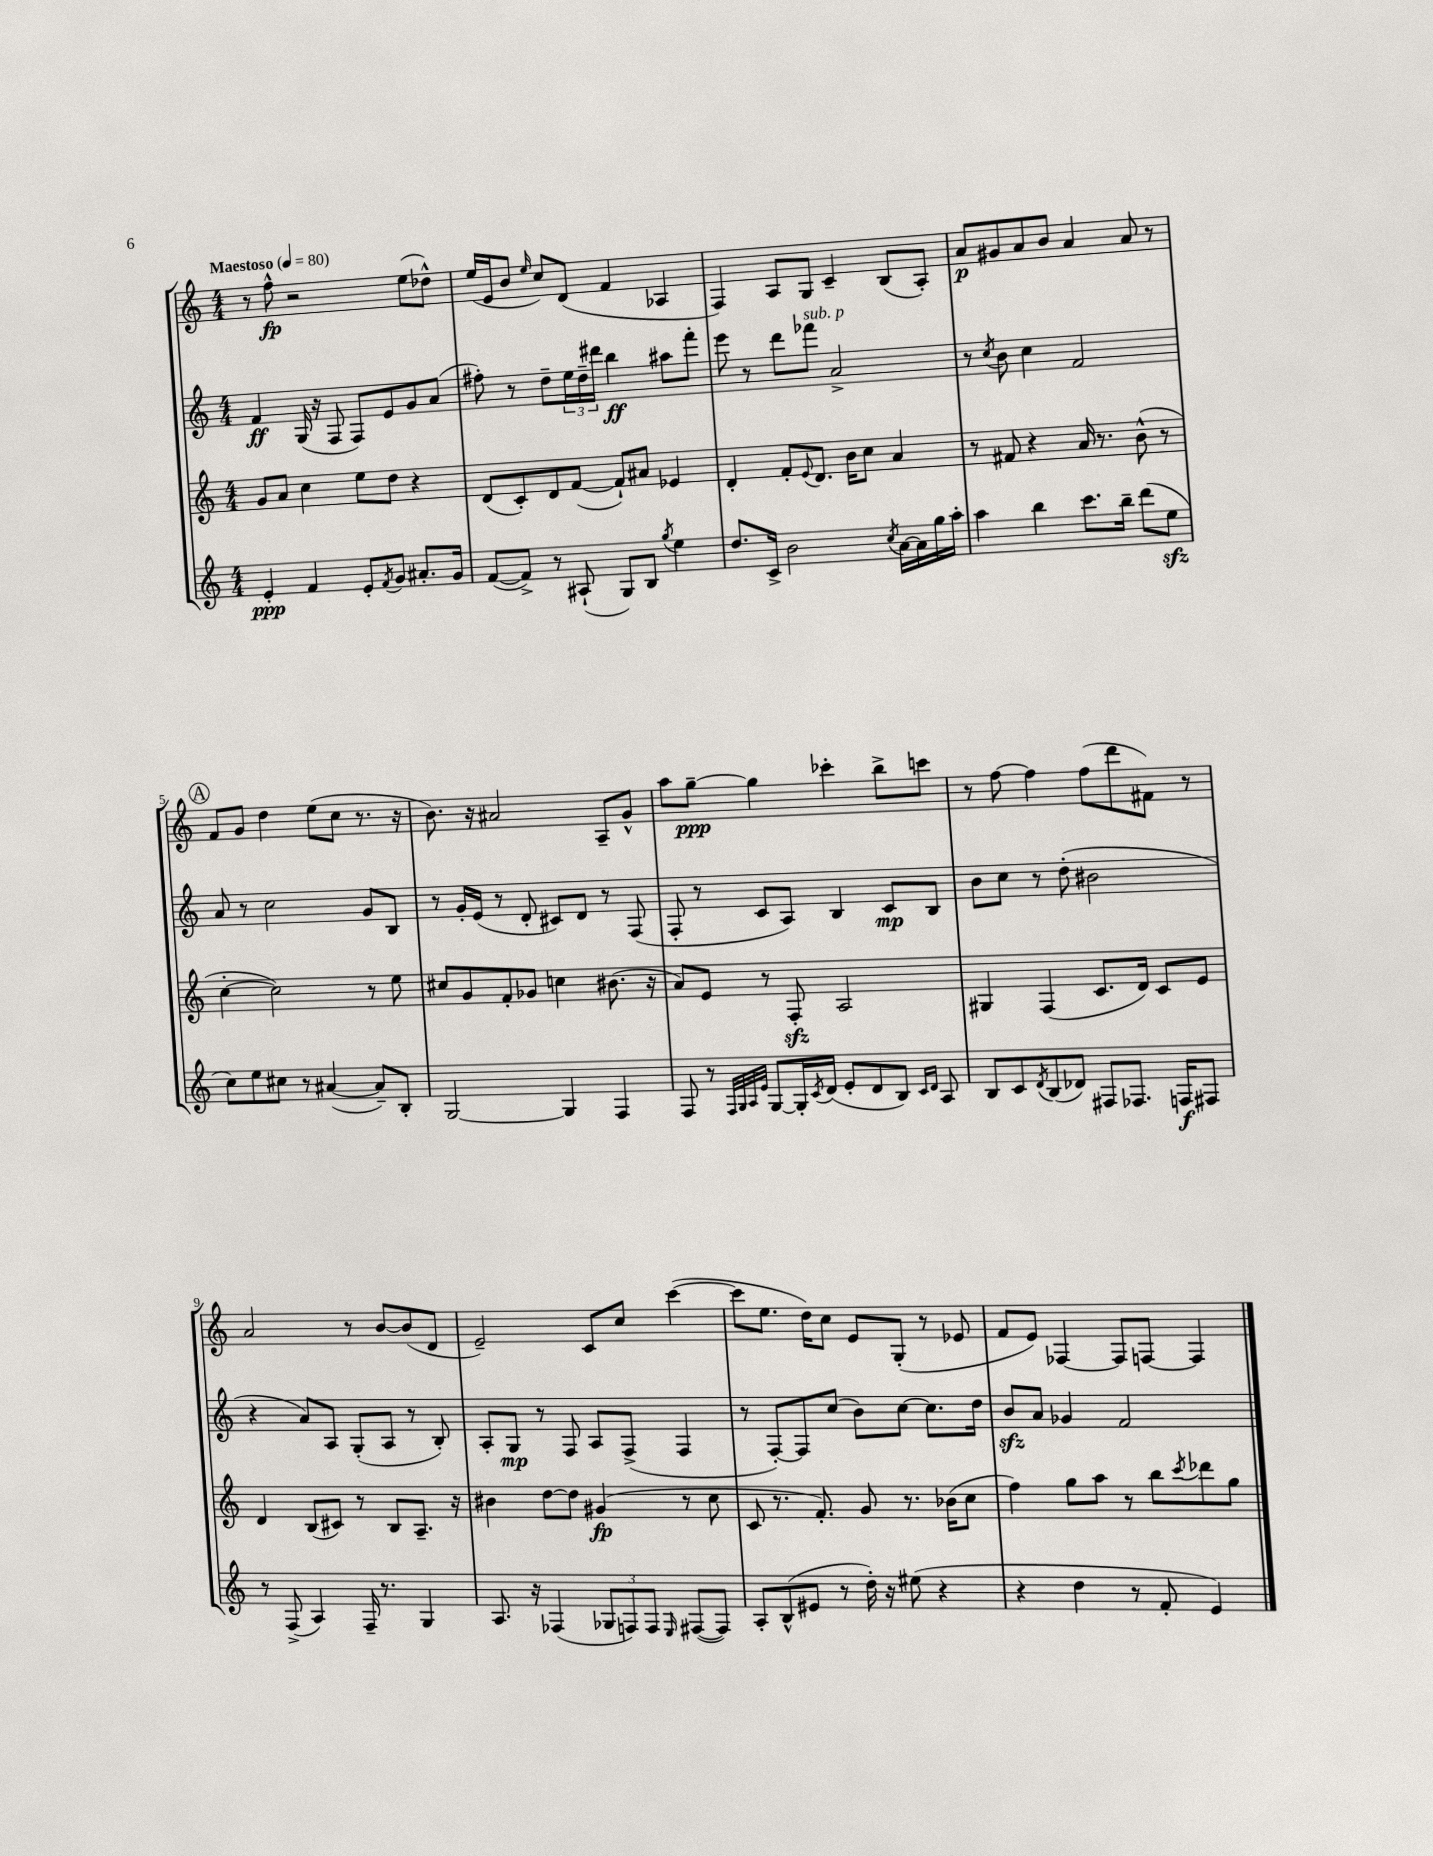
<<
\new StaffGroup <<
\new Staff = "s0" {
    \clef treble \key c \major \numericTimeSignature \time 4/4 \tempo "Maestoso" 4 = 80
    r8 f''8-^\fp r2 e''8( des''8-^) |
    e''16( e'16 b'8 \grace { e''16 } c''8) d'8( f'4 aes4 |
    f4) a8 g8 c'4-- b8( a8-.) |
    a'8\p gis'8 a'8 b'8 a'4 a'8 r8 |
    \mark \markup { \circle "A" } f'8 g'8 d''4 e''8( c''8 r8. r16 |
    b'8.) r16 ais'2 a8-- g'8-^ |
    a''8 g''8~--\ppp g''4 ces'''4-. b''8-> c'''8 |
    r8 f''8~ f''4 f''8( d'''8 fis'8) r8 |
    a'2 r8 b'8~ b'8( d'8 |
    e'2--) c'8 c''8 c'''4~( |
    c'''8 e''8. d''16) c''8 e'8 g8-.( r8 ees'8 |
    f'8 e'8) fes4~ fes8 f8~ f4 \bar "|." |
}
\new Staff = "s1" {
    \clef treble \key c \major \numericTimeSignature \time 4/4
    f'4\ff g16( r16 f8 f8) e'8 g'8 a'8( |
    fis''8-.) r8 d''8-- \tuplet 3/2 { e''16 d''16-- dis'''16 } b''4\ff ais''8 f'''8-. |
    e'''8 r8 d'''8 fes'''8^\markup { \italic "sub. p" } a'2-> |
    r8 \acciaccatura { c''8 } b'8 c''4 f'2 |
    \mark \markup { \circle "A" } a'8 r8 c''2 g'8 b8 |
    r8 g'16-. e'16( r8 d'8-. cis'8) d'8 r8 f8( |
    f8-. r8 c'8 a8) b4 c'8\mp b8 |
    b'8 c''8 r8 d''8-.( bis'2 |
    r4 a'8) a8 g8-.( a8 r8 b8-.) |
    a8-. g8\mp r8 f8 a8 f8->( f4 |
    r8 f8~-.) f8 c''8( b'8) c''8~ c''8. d''16 |
    b'8\sfz a'8 ges'4 f'2 \bar "|." |
}
\new Staff = "s2" {
    \clef treble \key c \major \numericTimeSignature \time 4/4
    g'8 a'8 c''4 e''8 d''8 r4 |
    d'8( c'8-.) d'8 f'8~( f'8-!) ais'8 ees'4 |
    d'4-. f'8-. \appoggiatura { e'8 } d'8. b'16 c''8 a'4 |
    r8 fis'8 r4 a'16 r8. b'8-^( r8 |
    \mark \markup { \circle "A" } c''4~-. c''2) r8 e''8 |
    cis''8 g'8 f'8-. ges'8 c''4 bis'8.( r16 |
    a'8) e'8 r8 f8-.\sfz a2 |
    gis4 f4( c'8. d'16) c'8 e'8 |
    d'4 b8( cis'8) r8 b8 a8.-- r16 |
    bis'4 d''8~ d''8 gis'4\fp( r8 c''8 |
    c'8 r8. f'8.-.) g'8 r8. bes'16( c''8 |
    f''4) g''8 a''8 r8 b''8 \acciaccatura { c'''8 } des'''8 g''8 \bar "|." |
}
\new Staff = "s3" {
    \clef treble \key c \major \numericTimeSignature \time 4/4
    e'4-.\ppp f'4 e'8-. \acciaccatura { f'8 } g'8 ais'8.-. g'16 |
    f'8~( f'8->) r8 ais8-!( g8) b8 \acciaccatura { g''8 } e''4 |
    d''8. c'16-> b'2 \acciaccatura { c''8 } a'16~ a'16 g''16 a''16-. |
    a''4 b''4 c'''8. b''16-- d'''8( e''8\sfz |
    \mark \markup { \circle "A" } c''8) e''8 cis''8 r8 ais'4~( ais'8--) b8-. |
    g2~ g4 f4 |
    f8 r8 \grace { f32 g32 a32 e'32 } g8~ g16-. \acciaccatura { c'8 } d'16( e'8-. d'8 b8) \grace { c'16 d'16 } a8 |
    b8 c'8 \acciaccatura { d'8 } b8( des'8) fis8 fes8. f16\f fis8 |
    r8 f8->( a4) f16-- r8. g4 |
    a8. r16 fes4( \tuplet 3/2 { ges8 f8) f8 } \grace { e16 } fis8~( fis8) |
    a8-. b8-^( eis'8 r8 d''16-.) r16 eis''8( r4 |
    r4 d''4 r8 f'8-. e'4) \bar "|." |
}
>>
>>
